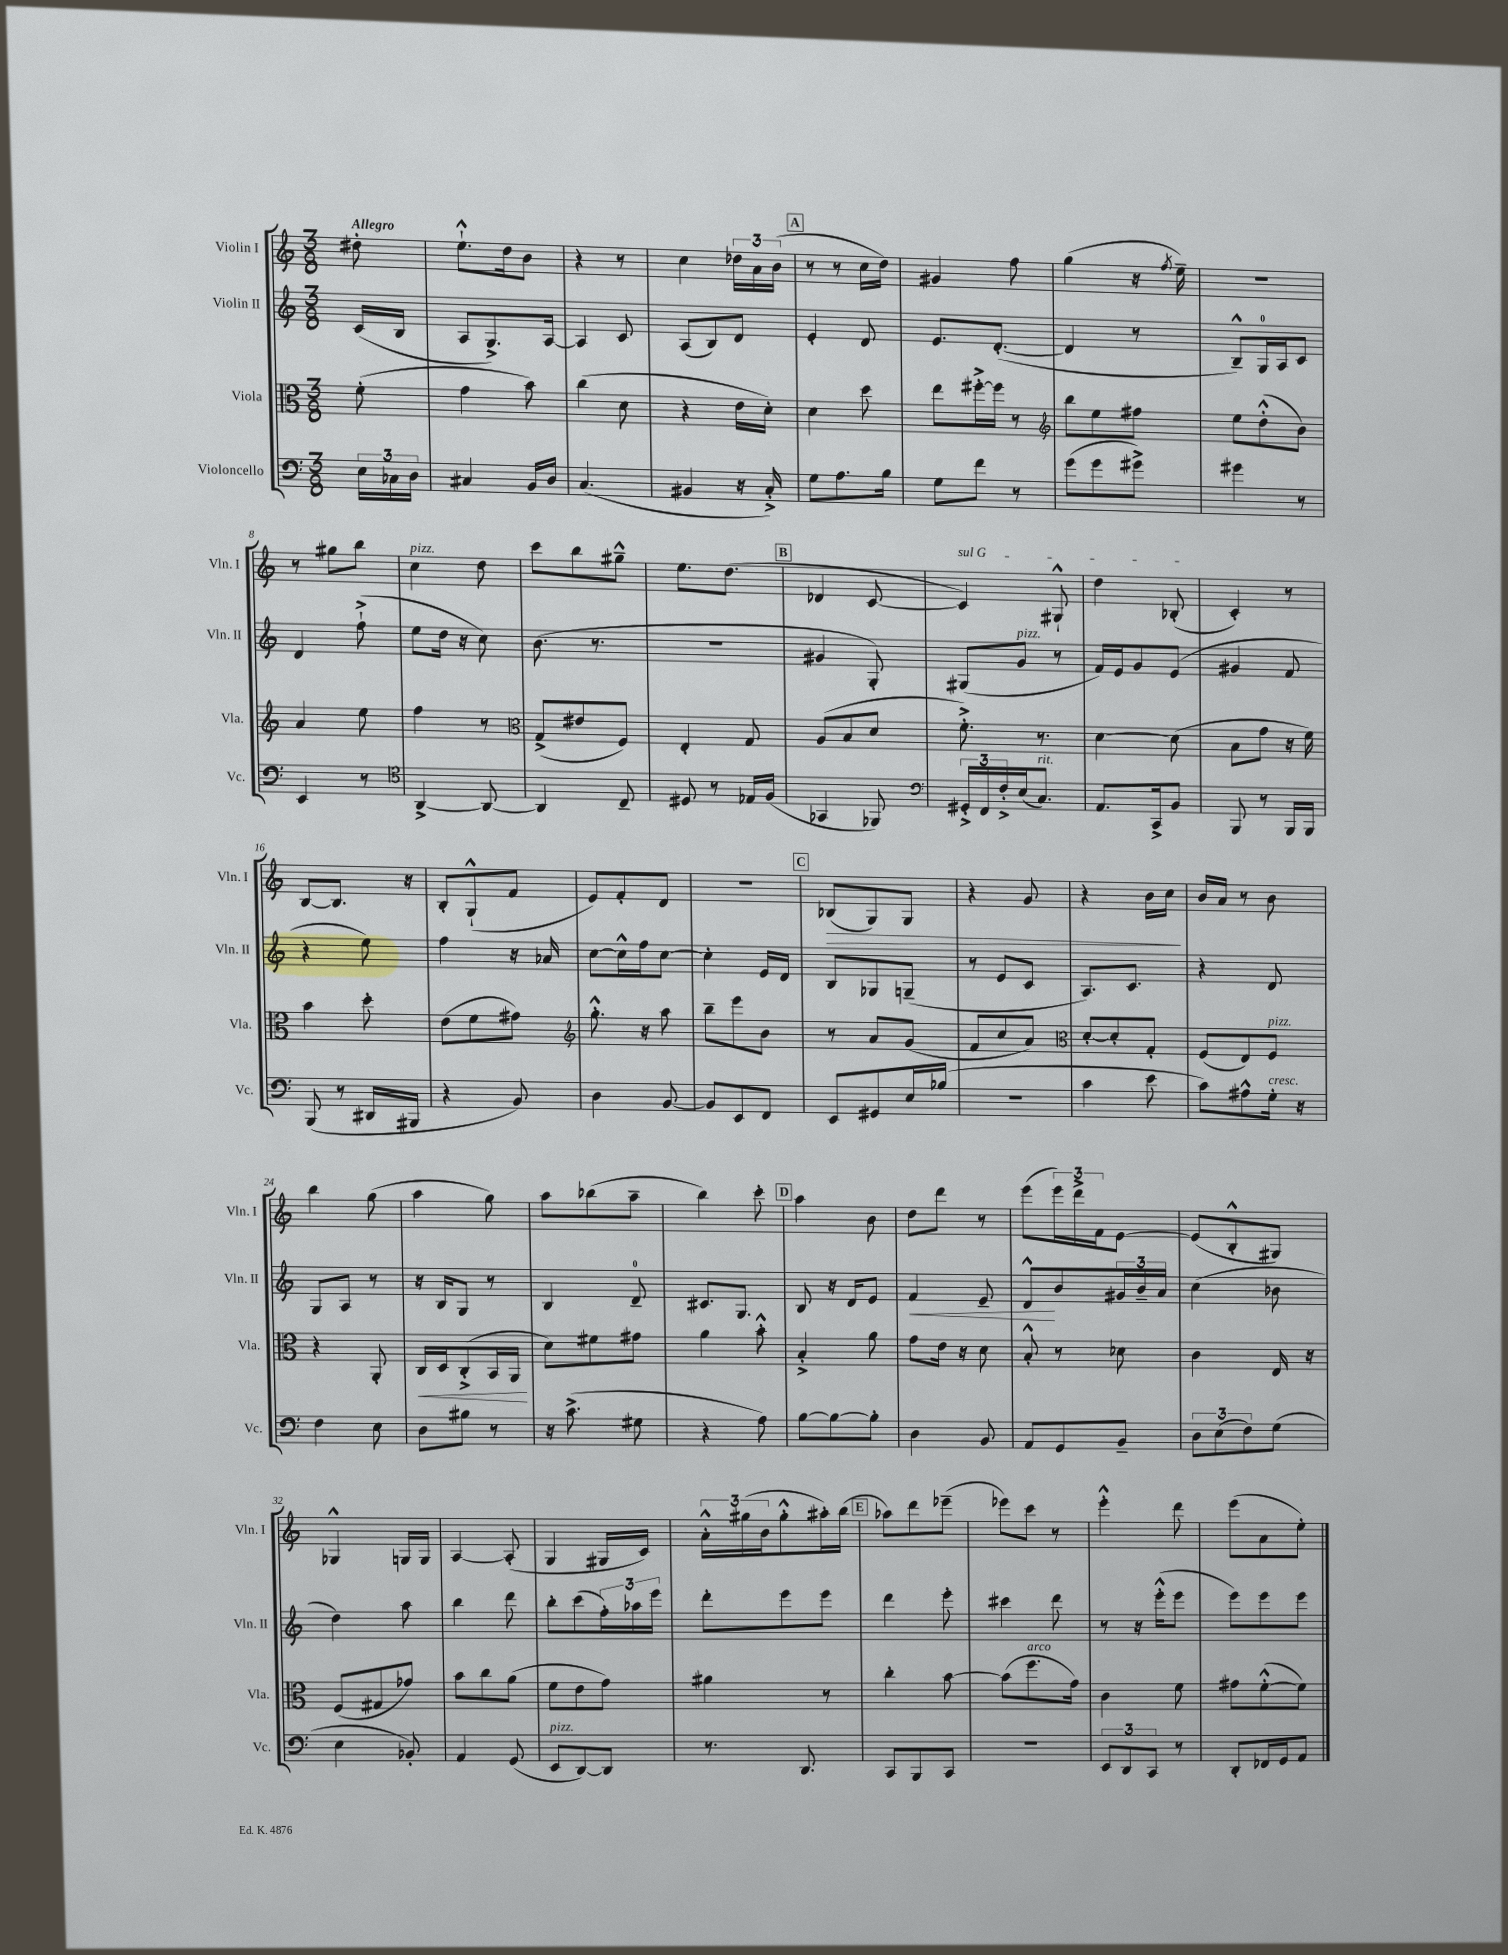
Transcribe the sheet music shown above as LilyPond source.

<<
\new StaffGroup <<
\new Staff = "s0" \with { instrumentName = "Violin I" shortInstrumentName = "Vln. I" } {
    \clef treble \key c \major \numericTimeSignature \time 3/8 \partial 8 \tempo "Allegro"
    dis''8-. |
    e''8.-!-^ d''16 b'8 |
    r4 r8 |
    c''4 \tuplet 3/2 { des''16 a'16 b'16( } |
    \mark \markup { \box "A" } r8 r8 c''16 d''16) |
    gis'4 f''8 |
    g''4( r16 \acciaccatura { f''8 } e''16--) |
    R4. |
    r8 gis''8 b''8 |
    c''4^\markup { \italic "pizz." } d''8 |
    c'''8 b''8 gis''8---^ |
    e''8. d''8.( |
    \mark \markup { \box "B" } des'4 c'8~ |
    \once \override TextSpanner.bound-details.left.text = \markup { \italic "sul G" } c'4\startTextSpan) gis8-!-^ |
    d''4 bes8-.\stopTextSpan( |
    c'4-.) r8 |
    b8~ b8. r16 |
    b8-. g8-!-^( f'8 |
    e'8) f'8-. d'8 |
    R4. |
    \mark \markup { \box "C" } bes8\>( g8) g8 |
    r4 g'8 |
    r4 b'16 c''16\! |
    b'16 a'16 r8 b'8 |
    b''4 g''8( |
    a''4 g''8) |
    a''8 bes''8( a''8-- |
    b''4) c'''8-. |
    \mark \markup { \box "D" } a''4 b'8 |
    d''8 d'''8 r8 |
    e'''8( \tuplet 3/2 { e'''16) d'''16-> f'16 } e'8~ |
    e'8( b8-.-^ gis8) |
    ges4-^ g16 g16 |
    a4~ a8-.( |
    g4 gis16 c'16) |
    \tuplet 3/2 { a'16-.-^ gis''16( b'16 } gis''8-.-^ ais''16-.) b''16( |
    \mark \markup { \box "E" } aes''8) d'''8 ees'''8--( |
    ees'''8) c'''8 r8 |
    e'''4-.-^ d'''8 |
    e'''8( a'8 e''8-.) \bar "|." |
}
\new Staff = "s1" \with { instrumentName = "Violin II" shortInstrumentName = "Vln. II" } {
    \clef treble \key c \major \numericTimeSignature \time 3/8 \partial 8
    c'16( b16 |
    a8 g8.->) a16~ |
    a4 c'8 |
    a8( b8) d'8 |
    \mark \markup { \box "A" } e'4-. d'8 |
    e'8. d'8.~-.( |
    d'4 r8 |
    b8---^) g16-0 a16 c'8 |
    d'4 f''8-!->( |
    e''8 d''16 r16 c''8) |
    b'8.( r8. |
    R4. |
    \mark \markup { \box "B" } gis'4 g8-.) |
    gis8( g'8^\markup { \italic "pizz." } r8 |
    f'16) e'16 g'8 e'8( |
    gis'4 f'8 |
    r4 e''8) |
    f''4 r16 aes'16 |
    c''8~ c''16-^ f''16 c''8~ |
    c''4-. e'16 d'16 |
    \mark \markup { \box "C" } b8 ges8 g8--( |
    r8 e'8 c'8 |
    a8.) c'8. |
    r4 d'8 |
    g8 a8 r8 |
    r16 b16 g8 r8 |
    b4 d'8-0-- |
    cis'8. g8. |
    \mark \markup { \box "D" } b8 r16 d'16 e'8 |
    f'4\< e'8-- |
    d'8-^\! b'8 \tuplet 3/2 { gis'16 b'16-- a'16 } |
    c''4( bes'8 |
    d''4) a''8 |
    b''4 d'''8 |
    b''8-. c'''8( \tuplet 3/2 { f''16-.) aes''16 e'''16 } |
    d'''8-. e'''8 e'''8 |
    \mark \markup { \box "E" } d'''4 e'''8-. |
    cis'''4 d'''8 |
    r8 r16 e'''16-.-^( e'''8 |
    e'''8) e'''8 e'''8 \bar "|." |
}
\new Staff = "s2" \with { instrumentName = "Viola" shortInstrumentName = "Vla." } {
    \clef alto \key c \major \numericTimeSignature \time 3/8 \partial 8
    f'8-.( |
    g'4 b'8) |
    c''4( d'8 |
    r4 e'16 d'16-.) |
    \mark \markup { \box "A" } d'4 d''8 |
    e''8 fis''16~-.-> fis''16 r8 |
    \clef treble b''8 e''8 fis''8 |
    e''8 d''8-.-^( b'8) |
    a'4 e''8 |
    f''4 r8 |
    \clef alto g8->( eis'8 f8) |
    e4-. g8 |
    \mark \markup { \box "B" } a8( b8 d'8 |
    f'8.-.->) r8. |
    d'4~ d'8( |
    b8 g'8 r16 f'16) |
    b'4 d''8-. |
    e'8( f'8 gis'8) |
    \clef treble g''8.-.-^ r16 a''8 |
    b''8-- e'''8 b'8 |
    \mark \markup { \box "C" } r8 a'8 g'8( |
    f'8 c''8 a'8) |
    \clef alto d'8~-. d'8-. g8-. |
    f8( e8) f8^\markup { \italic "pizz." } |
    r4 a,8-. |
    c16\< d16 c8-.->( b,16 a,16\! |
    d'8) fis'8 gis'8 |
    a'4 b'8-.-^ |
    \mark \markup { \box "D" } b4-.-> a'8 |
    g'8 e'16 r16 d'8 |
    b8-.-^ r8 des'8 |
    c'4 e16 r16 |
    f8( gis8 ges'8) |
    b'8 c''8 a'8( |
    f'8 e'8 g'8) |
    ais'4 r8 |
    \mark \markup { \box "E" } c''4-. b'8~ |
    b'8( f''8.^\markup { \italic "arco" } g'16) |
    c'4 f'8 |
    gis'8 f'8~-.-^( f'8) \bar "|." |
}
\new Staff = "s3" \with { instrumentName = "Violoncello" shortInstrumentName = "Vc." } {
    \clef bass \key c \major \numericTimeSignature \time 3/8 \partial 8
    \tuplet 3/2 { e16 ces16 d16 } |
    cis4 b,16 d16 |
    c4.( |
    bis,4 r16 c16-.->) |
    \mark \markup { \box "A" } g8 a8. b16 |
    g8 f'8 r8 |
    g'8( g'8 gis'8->) |
    gis'4 r8 |
    e,4 r8 |
    \clef tenor a,4~-> a,8~ |
    a,4 c8-- |
    dis8 r8 ees16 f16( |
    \mark \markup { \box "B" } ges,4 fes,8) |
    \clef bass \tuplet 3/2 { gis,16-.-> f,16 f16-.-> } e16( c8.^\markup { \italic "rit." }) |
    a,8. c,16-> b,8 |
    b,,8 r8 b,,16 b,,16 |
    b,,8( r8 dis,16 bis,,16 |
    r4 b,8) |
    d4 b,8~ |
    b,8 e,8 f,8 |
    \mark \markup { \box "C" } e,8 gis,8 e16 bes16( |
    R4. |
    c'4 e'8 |
    c'8) ais8-^ g16-.^\markup { \italic "cresc." } r16 |
    f4 e8 |
    d8 bis8 r8 |
    r16 c'8.->( gis8 |
    r4 a8) |
    \mark \markup { \box "D" } b8~ b8~ b8-. |
    d4 b,8 |
    a,8 g,8 b,8-- |
    \tuplet 3/2 { d8 e8( f8) } g8( |
    e4 bes,8-.) |
    a,4 g,8( |
    e,8^\markup { \italic "pizz." } d,8~) d,8 |
    r8. d,8. |
    \mark \markup { \box "E" } c,8 b,,8 c,8 |
    R4. |
    \tuplet 3/2 { e,8 d,8 c,8 } r8 |
    d,8-. fes,16 g,16 a,8 \bar "|." |
}
>>
>>
